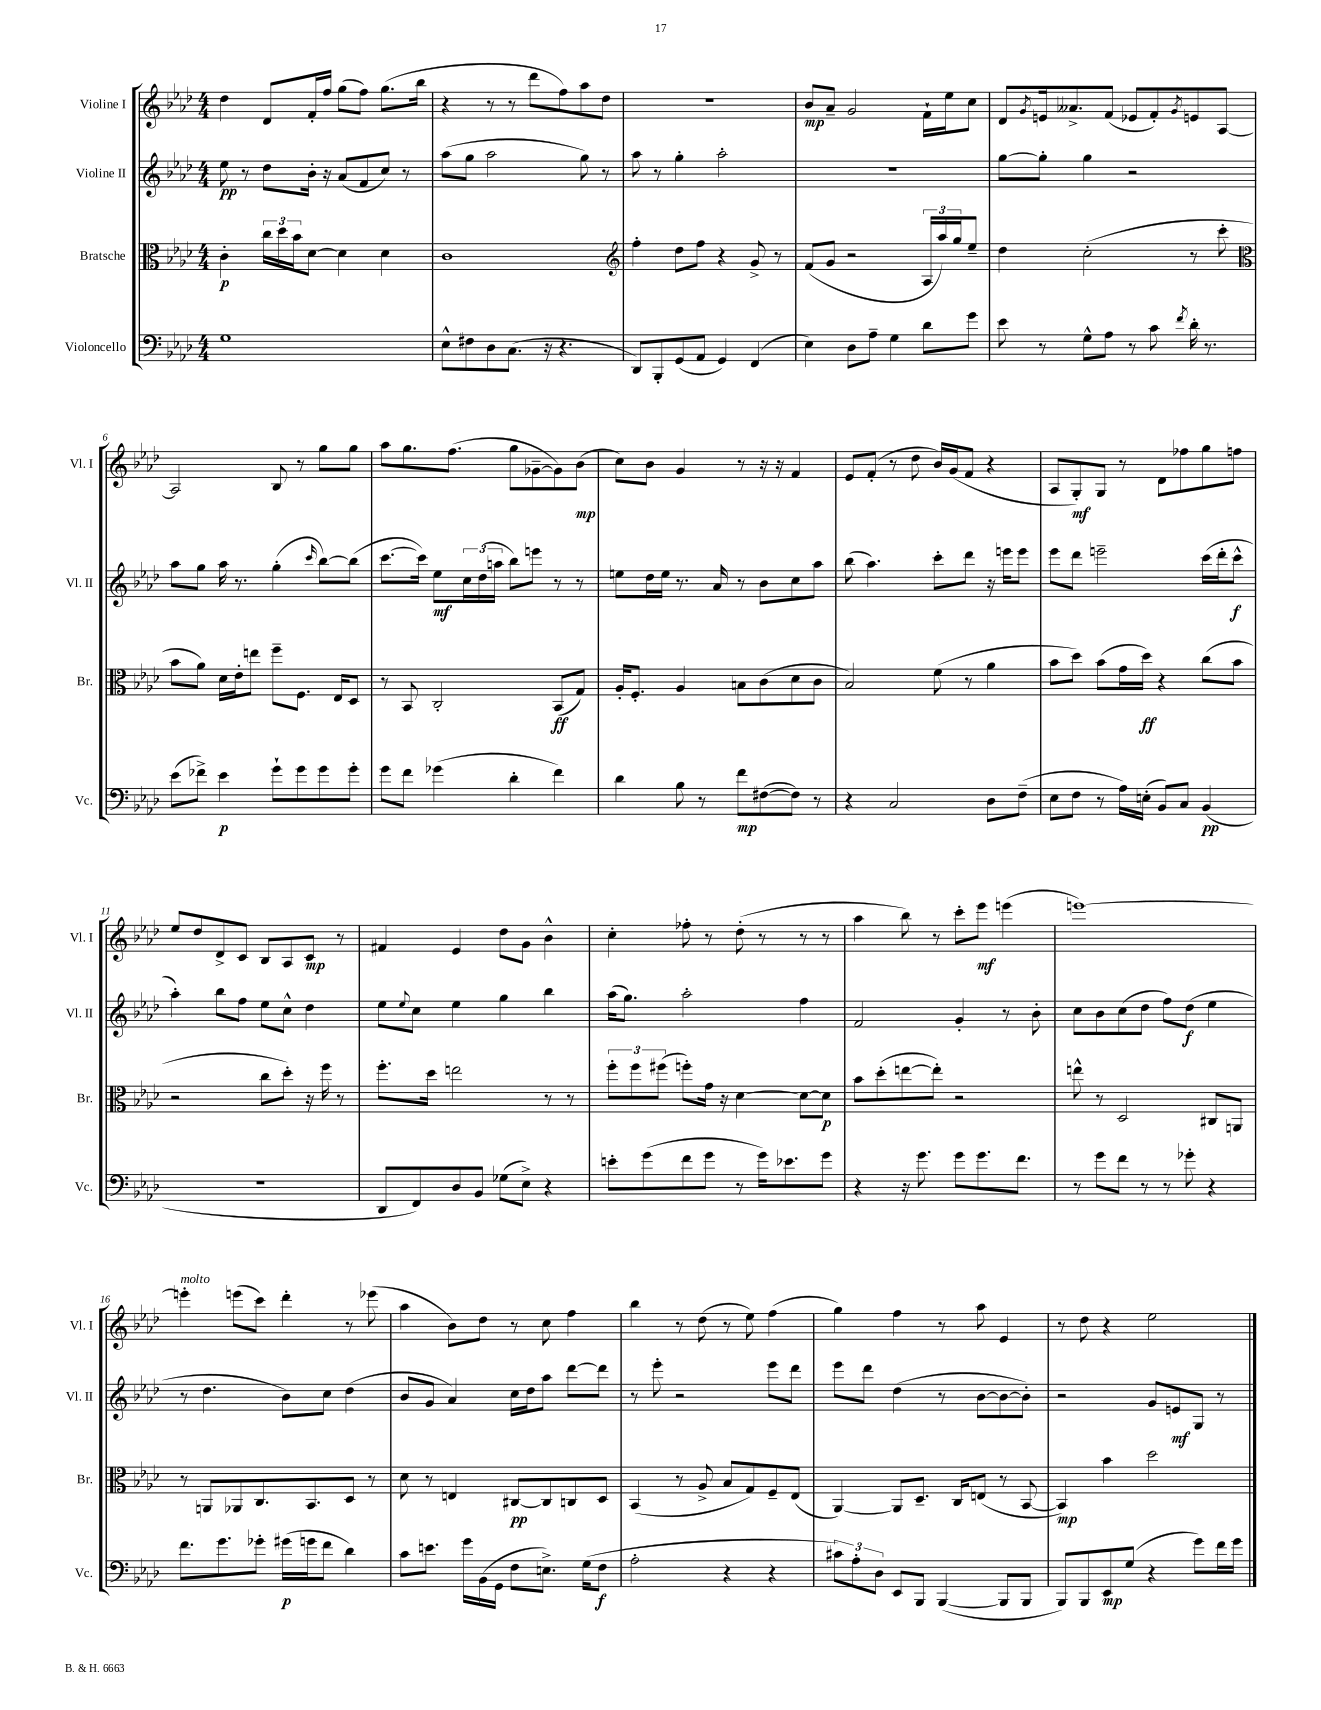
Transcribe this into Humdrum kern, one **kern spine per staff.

**kern	**kern	**kern	**kern
*staff4	*staff3	*staff2	*staff1
*clefF4	*clefC3	*clefG2	*clefG2
*k[b-e-a-d-]	*k[b-e-a-d-]	*k[b-e-a-d-]	*k[b-e-a-d-]
*M4/4	*M4/4	*M4/4	*M4/4
1G	4c'	8ee-	4dd-
.	.	8r	.
.	24cc	8dd-	8d-
.	24dd-	.	.
.	24b-	.	.
.	[8d-	16b-'	16f'
.	.	16r	16ff
.	4d-]	(8a-	(8gg
.	.	8f	8ff)
.	4d-	8cc)	(8.gg
.	.	8r	.
.	.	.	16bb-
=	=	=	=
8E-^^	1c	(8aa-	4r
8F#	.	8gg	.
8D-	.	2aa-	8r
(8.C	.	.	8r
.	.	.	8ddd-
16r	.	.	.
4.r	.	.	8ff)
.	.	8gg)	8aa-
.	.	8r	8dd-
=	=	=	=
*	*clefG2	*	*
8DD-)	4ff'	8aa-	1r
8BBB-'	.	8r	.
(8GG	8dd-	4gg'	.
8AA-	8ff	.	.
4GG)	4r	2aa-'	.
(4FF	8g^	.	.
.	8r	.	.
=	=	=	=
4E-)	(8f	1r	8b-
.	8g	.	8a-~
8D-	2r	.	2g
8A-~	.	.	.
4G	.	.	.
8d-	24A-	.	16f`
.	24aa-)	.	.
.	.	.	16ee-
.	24gg	.	.
8g	8ee-~	.	8cc
=	=	=	=
8e-	4dd-	[8gg	8d-
.	.	.	8qg
8r	.	8gg']	16e
.	.	.	8.a--^
8G^^	(2cc'	4gg	.
8A-	.	.	(8f
8r	.	2r	8e-
8c	.	.	8f')
8qf	.	.	8qg
16d-'	8r	.	8e
8.r	.	.	.
.	8ccc'	.	[8A-
=	=	=	=
*	*clefC3	*	*
(8e-	8b-	8aa-	2A-]
8f-^)	8a-)	8gg	.
4e-	16d-	16aa-	.
.	16e-'	8.r	.
.	8ee	.	.
8g`	8ff~	(4gg'	8B-
8g	8.F	.	8r
.	.	16qqccc	.
8g	.	[8bb-)	8gg
.	16E-	.	.
8g'	8D-	(8bb-]	8gg
=	=	=	=
8g	8r	[8.ccc	8aa-
8f	8BB-	.	8.gg
.	.	16ccc])	.
(4g-	2C'	8ee-	.
.	.	.	(8.ff
.	.	24cc	.
.	.	(24dd-	.
.	.	24aa	.
4d-'	.	8bb-)	8gg
.	.	8eee	[8g-~
4f)	(8BB-	8r	8g-])
.	8G)	8r	(8b-
=	=	=	=
4d-	16A-'	8ee	8cc)
.	8.F'	.	.
.	.	16dd-	8b-
.	.	16ee	.
8B-	4A-	8.r	4g
8r	.	.	.
.	.	16a-	.
8f	8B	8r	8r
([8F#	(8c	8b-	16r
.	.	.	16r
8F#])	8d-	8cc	4f
8r	8c	8aa-	.
=	=	=	=
4r	2B-)	(8bb-	8e-
.	.	4.aa-)	(8f'
2C	.	.	8r
.	.	.	8dd-
.	(8f	8ccc'	16b-)
.	.	.	(16g
.	8r	8ddd-	8f
8D-	4a-	16r	4r
.	.	16eee	.
(8F~	.	8eee	.
=	=	=	=
8E-	8b-	8eee-	8A-
8F	8dd-)	8ddd-	8G')
8r	(8b-	2eee~	8G
16A-)	16g	.	8r
(16E'	16dd-)	.	.
8BB-)	4r	.	8d-
8C	.	.	8ff-
(4BB-	(8cc	(16ccc	8gg
.	.	16ddd-'	.
.	8b-	8ccc^^	8ff
=	=	=	=
1r	2r	4aa-')	8ee-
.	.	.	8dd-
.	.	8bb-	8d-^
.	.	8ff	8c
.	8cc	8ee-	8B-
.	8dd-')	8cc^^	8A-
.	16r	4dd-	8c
.	16ff	.	.
.	8r	.	8r
=	=	=	=
8DD-	8.ff'	8ee-	4f#
.	.	8qqee-	.
8FF)	.	8cc	.
.	16dd-	.	.
8D-	2ee	4ee-	4e-
8BB-	.	.	.
(8G-	.	4gg	8dd-
8E-^)	.	.	8g
4r	8r	4bb-	4b-^^
.	8r	.	.
=	=	=	=
8e'	12ff'	(16aa-	4cc'
.	.	8.gg)	.
.	12ff	.	.
(8g	.	.	.
.	(12ff#	.	.
8f	8ff')	2aa-'	8ff-'
8g	16g	.	8r
.	16r	.	.
8r	[4d-	.	(8dd-'
16g)	.	.	8r
8.e-	.	.	.
.	8d-_	4ff	8r
8g	8d-]	.	8r
=	=	=	=
4r	8b-	2f	4aa-
.	(8dd-'	.	.
16r	[8ee	.	8bb-)
8.g	.	.	.
.	8ee'])	.	8r
8g	2r	4g'	8ccc'
8.g	.	.	8eee-
.	.	8r	(4eee
8.f	.	.	.
.	.	8b-'	.
=	=	=	=
8r	8ee^^	8cc	[1eee)
8g	8r	8b-	.
8f	2D-	(8cc	.
8r	.	8dd-	.
8r	.	8ff)	.
8g-'	.	(8dd-	.
4r	8C#	4ee-	.
.	8AA	.	.
=	=	=	=
8.f	8r	8r	4eee']
.	8AA	4.dd-	.
8.g	.	.	.
.	8AA-	.	(8eee
8g-'	8.C	.	8ccc)
(16g#	.	8b-)	4ddd-'
16g	8.BB-	.	.
8f	.	8cc	.
4d-)	8D-	(4dd-	8r
.	8r	.	(8eee-
=	=	=	=
8c	8d-	8b-	4aa-
8.e	8r	8g	.
.	4E	4a-)	8b-)
16g	.	.	.
(16BB-	.	.	8dd-
16GG	.	.	.
8F	[8C#	16cc	8r
.	.	16dd-	.
8.E^)	8C#]	8aa-	8cc
.	8C	[8ddd-	4ff
(16G	.	.	.
8F	8D-	8ddd-]	.
=	=	=	=
2A-'	(4BB-	8r	4bb-
.	.	8eee-'	.
.	8r	2r	8r
.	8A-^	.	(8dd-
4r	8B-	.	8r
.	8G)	.	8ee-)
4r	8F~	8eee-	(4ff
.	(8E-	8ddd-	.
=	=	=	=
12c#)	[4AA-)	8eee-	4gg)
12A-'	.	.	.
.	.	8ddd-	.
12D-	.	.	.
8EE-	8AA-]	(4dd-	4ff
8BBB-	8.D-~	.	.
([4BBB-	.	8r	8r
.	16C	.	.
.	(8E	[8b-	8aa-
8BBB-]	8r	8b-_	4e-
8BBB-	[8BB-	8b-'])	.
=	=	=	=
8BBB-)	4BB-])	2r	8r
8BBB-	.	.	8dd-
8EE-	4b-	.	4r
(8G	.	.	.
4r	2dd-	8g	2ee-
.	.	8e	.
8g)	.	8G	.
16f	.	8r	.
16g	.	.	.
==	==	==	==
*-	*-	*-	*-
